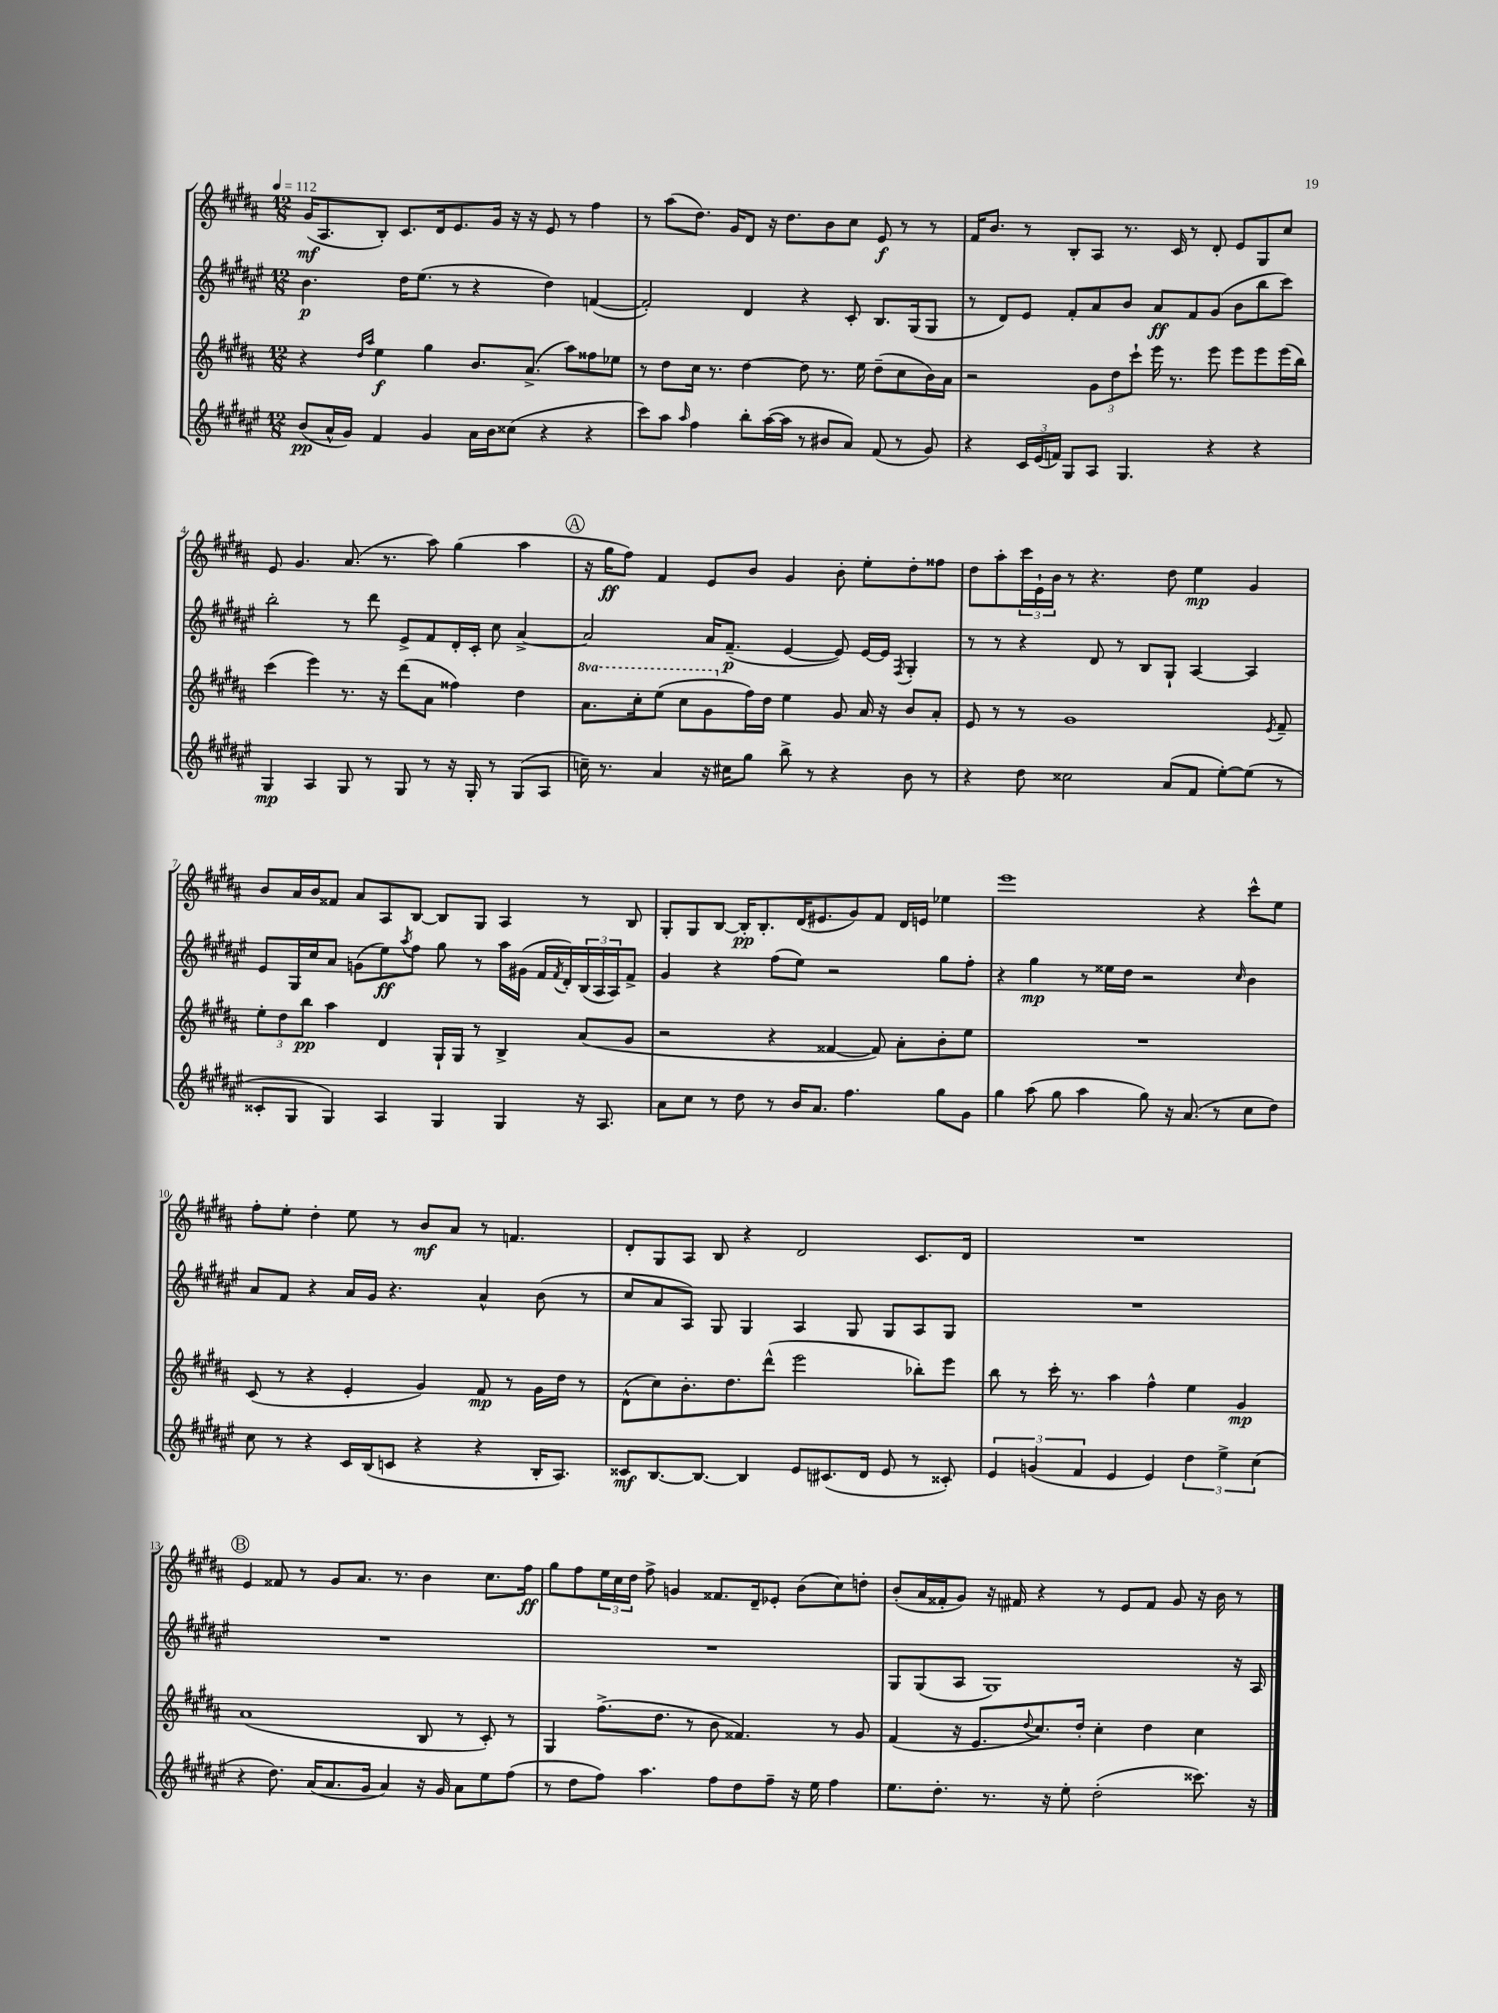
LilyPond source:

<<
\new StaffGroup <<
\new Staff = "s0" {
    \clef treble \key b \major \numericTimeSignature \time 12/8 \tempo 4 = 112
    gis'16\mf( ais8. b8-.) cis'8. dis'16 e'8. gis'16 r16 r16 e'8 r8 fis''4 |
    r8 ais''8( dis''8.) gis'16 dis'8 r16 dis''8. b'8 cis''8 e'8\f r8 r8 |
    fis'16 b'8. r8 b8-. ais8 r8. cis'16 r8 dis'8-. e'8 gis8 cis''8 |
    e'8 gis'4. ais'8.( r8. ais''8) gis''4( ais''4 |
    \mark \markup { \circle "A" } r16 gis''16\ff fis''8) fis'4 e'8 b'8 gis'4 b'8-. e''8-. dis''8-. fisis''8 |
    dis''8 ais''8-. \tuplet 3/2 { cis'''16 e'16-! b'16 } r8 r4. dis''8 e''4\mp gis'4 |
    b'8 ais'16 b'16 fisis'8 ais'8 ais8 b8~ b8 gis8 ais4 r8 b8 |
    gis8-. gis8 b8~ b16-.\pp b8.-. dis'16( eis'8. gis'8) fis'8 dis'16 e'16 ees''4 |
    e'''1 r4 cis'''8-^ e''8 |
    fis''8-. e''8-. dis''4-. e''8 r8 b'8\mf ais'8 r8 f'4. |
    dis'8-. gis8 ais8 b8 r4 dis'2 cis'8. dis'16 |
    R1. |
    \mark \markup { \circle "B" } e'4 fisis'8 r8 gis'8 ais'8. r8. b'4 cis''8. fis''16\ff |
    gis''8 fis''8 \tuplet 3/2 { e''16 cis''16 dis''16 } fis''8-> g'4 fisis'8. dis'16-- ees'8-. b'8( cis''8) d''8-. |
    b'8-.( ais'16 fisis'16-. gis'8) r16 fis'16 r4 r8 e'8 fis'8 gis'8 r16 b'16 r8 \bar "|." |
}
\new Staff = "s1" {
    \clef treble \key fis \major \numericTimeSignature \time 12/8
    b'4.\p dis''16 eis''8.( r8 r4 dis''4) f'4~( |
    f'2-.) dis'4 r4 cis'8-. b8. gis16( gis8 |
    r8 dis'8) eis'8 fis'8-. ais'8 b'8 ais'8\ff fis'8 gis'8( b'8 b''8 cis'''8) |
    b''2-. r8 dis'''8 eis'8-> fis'8 dis'16-. cis'16-. cis''8 ais'4~-> |
    \mark \markup { \circle "A" } ais'2 ais'16 fis'8.--\p( eis'4~ eis'8) eis'16~ eis'16 \acciaccatura { fis8 } gis4-. |
    r8 r8 r4 dis'8 r8 b8 gis8-! ais4~ ais4 |
    eis'8 gis16 cis''16 ais'8 g'8( eis''8\ff) \acciaccatura { ais''8 } fis''8 gis''8 r8 ais''16 gis'16( fis'16 \acciaccatura { fis'8 } dis'16-.) \tuplet 3/2 { b16( ais16 ais16) } fis'8-> |
    gis'4 r4 fis''8( eis''8) r2 gis''8 fis''8-. |
    r4 gis''4\mp r8 eisis''16 dis''16 r2 \grace { cis''16 } b'4 |
    ais'8 fis'8 r4 ais'16 gis'16 r4. ais'4-^ b'8( r8 |
    cis''8 ais'8 ais8) gis8 gis4 ais4 gis8 gis8 ais8 gis8 |
    R1. |
    \mark \markup { \circle "B" } R1. |
    R1. |
    gis8 gis8( ais8 gis1) r16 ais16 \bar "|." |
}
\new Staff = "s2" {
    \clef treble \key b \major \numericTimeSignature \time 12/8 \set Staff.ottavationMarkups = #ottavation-simple-ordinals
    r4 \grace { dis''16 ais''16 } e''4\f gis''4 b'8. ais'8.->( ais''8) fisis''8 ees''8 |
    r8 dis''8 cis''16 r8. dis''4~ dis''8 r8. e''16 dis''8--( cis''8 b'16) ais'16 |
    r2 \tuplet 3/2 { gis'8 dis''8 cis'''8-! } e'''16 r8. e'''8 e'''8 e'''8 e'''16( b''16) |
    cis'''4( e'''4) r8. r16 dis'''8( ais'8 fisis''4) dis''4 |
    \mark \markup { \circle "A" } \ottava #1 ais''8. cis'''16-. e'''8( cis'''8 gis''8 \ottava #0 fis''16) dis''16 e''4 gis'8 ais'16 r16 b'8 ais'8-. |
    e'8 r8 r8 gis'1 \acciaccatura { e'8 } fis'8-- |
    \tuplet 3/2 { e''8-. dis''8 b''8\pp } ais''4 dis'4 gis16-! gis16 r8 b4-> ais'8( gis'8 |
    r2 r4 fisis'4~ fisis'8) ais'8-. b'8-. e''8 |
    R1. |
    cis'8( r8 r4 e'4-. gis'4) fis'8\mp r8 gis'16 dis''16 r8 |
    dis'8-^( cis''8) b'8.-. dis''8. dis'''8-^( e'''2 bes''8-.) e'''8 |
    b''8 r8 cis'''16-. r8. ais''4 fis''4-^ e''4 gis'4\mp |
    \mark \markup { \circle "B" } ais'1( b8 r8 cis'8-.) r8 |
    gis4 fis''8.->( dis''8. r8 b'8 fisis'4.) r8 gis'8 |
    fis'4( r16 e'8. \appoggiatura { dis''8 } cis''8.) dis''16-. cis''4-. dis''4 cis''4 \bar "|." |
}
\new Staff = "s3" {
    \clef treble \key fis \major \numericTimeSignature \time 12/8
    b'8\pp( ais'16-^ gis'16) fis'4 gis'4 ais'16 b'16 cisis''8( r4 r4 |
    cis'''8) ais''8 \grace { ais''16 } fis''4 b''8-. ais''16~( ais''16 r8 bis'8 ais'8) fis'8( r8 gis'8) |
    r4 \tuplet 3/2 { cis'16 eis'16( f'16) } gis8 ais8 gis4. r4 r4 |
    gis4\mp ais4 gis8 r8 gis8 r8 r16 gis16-. r8 gis8( ais8 |
    \mark \markup { \circle "A" } c''16--) r8. ais'4 r16 cis''16 gis''8 b''8-> r8 r4 b'8 r8 |
    r4 dis''8 cisis''2 ais'8( fis'8 eis''8~-.) eis''8( r8 |
    cisis'8-. gis8 gis4) ais4 gis4 gis4 r16 ais8. |
    ais'8 cis''8 r8 dis''8 r8 b'16 ais'8. fis''4. gis''8 gis'8 |
    gis''4 ais''8( gis''8 ais''4 gis''8) r16 ais'8.( r8 cis''8 dis''8) |
    cis''8 r8 r4 cis'16 b16( c'8 r4 r4 b16-. ais8.) |
    cisis'8\mf b8.~ b8.~ b4 eis'8 cis'8.( dis'16 eis'8 r8 cisis'8-.) |
    \tuplet 3/2 { eis'4 g'4( fis'4 } eis'4 eis'4) \tuplet 3/2 { dis''4 eis''4-> cis''4( } |
    \mark \markup { \circle "B" } r4 dis''8.) ais'16( ais'8. gis'16 ais'4) r16 gis'16 ais'8 eis''8 fis''8( |
    r8 dis''8 fis''8) ais''4. fis''8 dis''8 fis''8-- r16 eis''16 fis''4 |
    eis''8. dis''8.-. r8. r16 eis''8-. dis''2-.( cisis'''8.) r16 \bar "|." |
}
>>
>>
